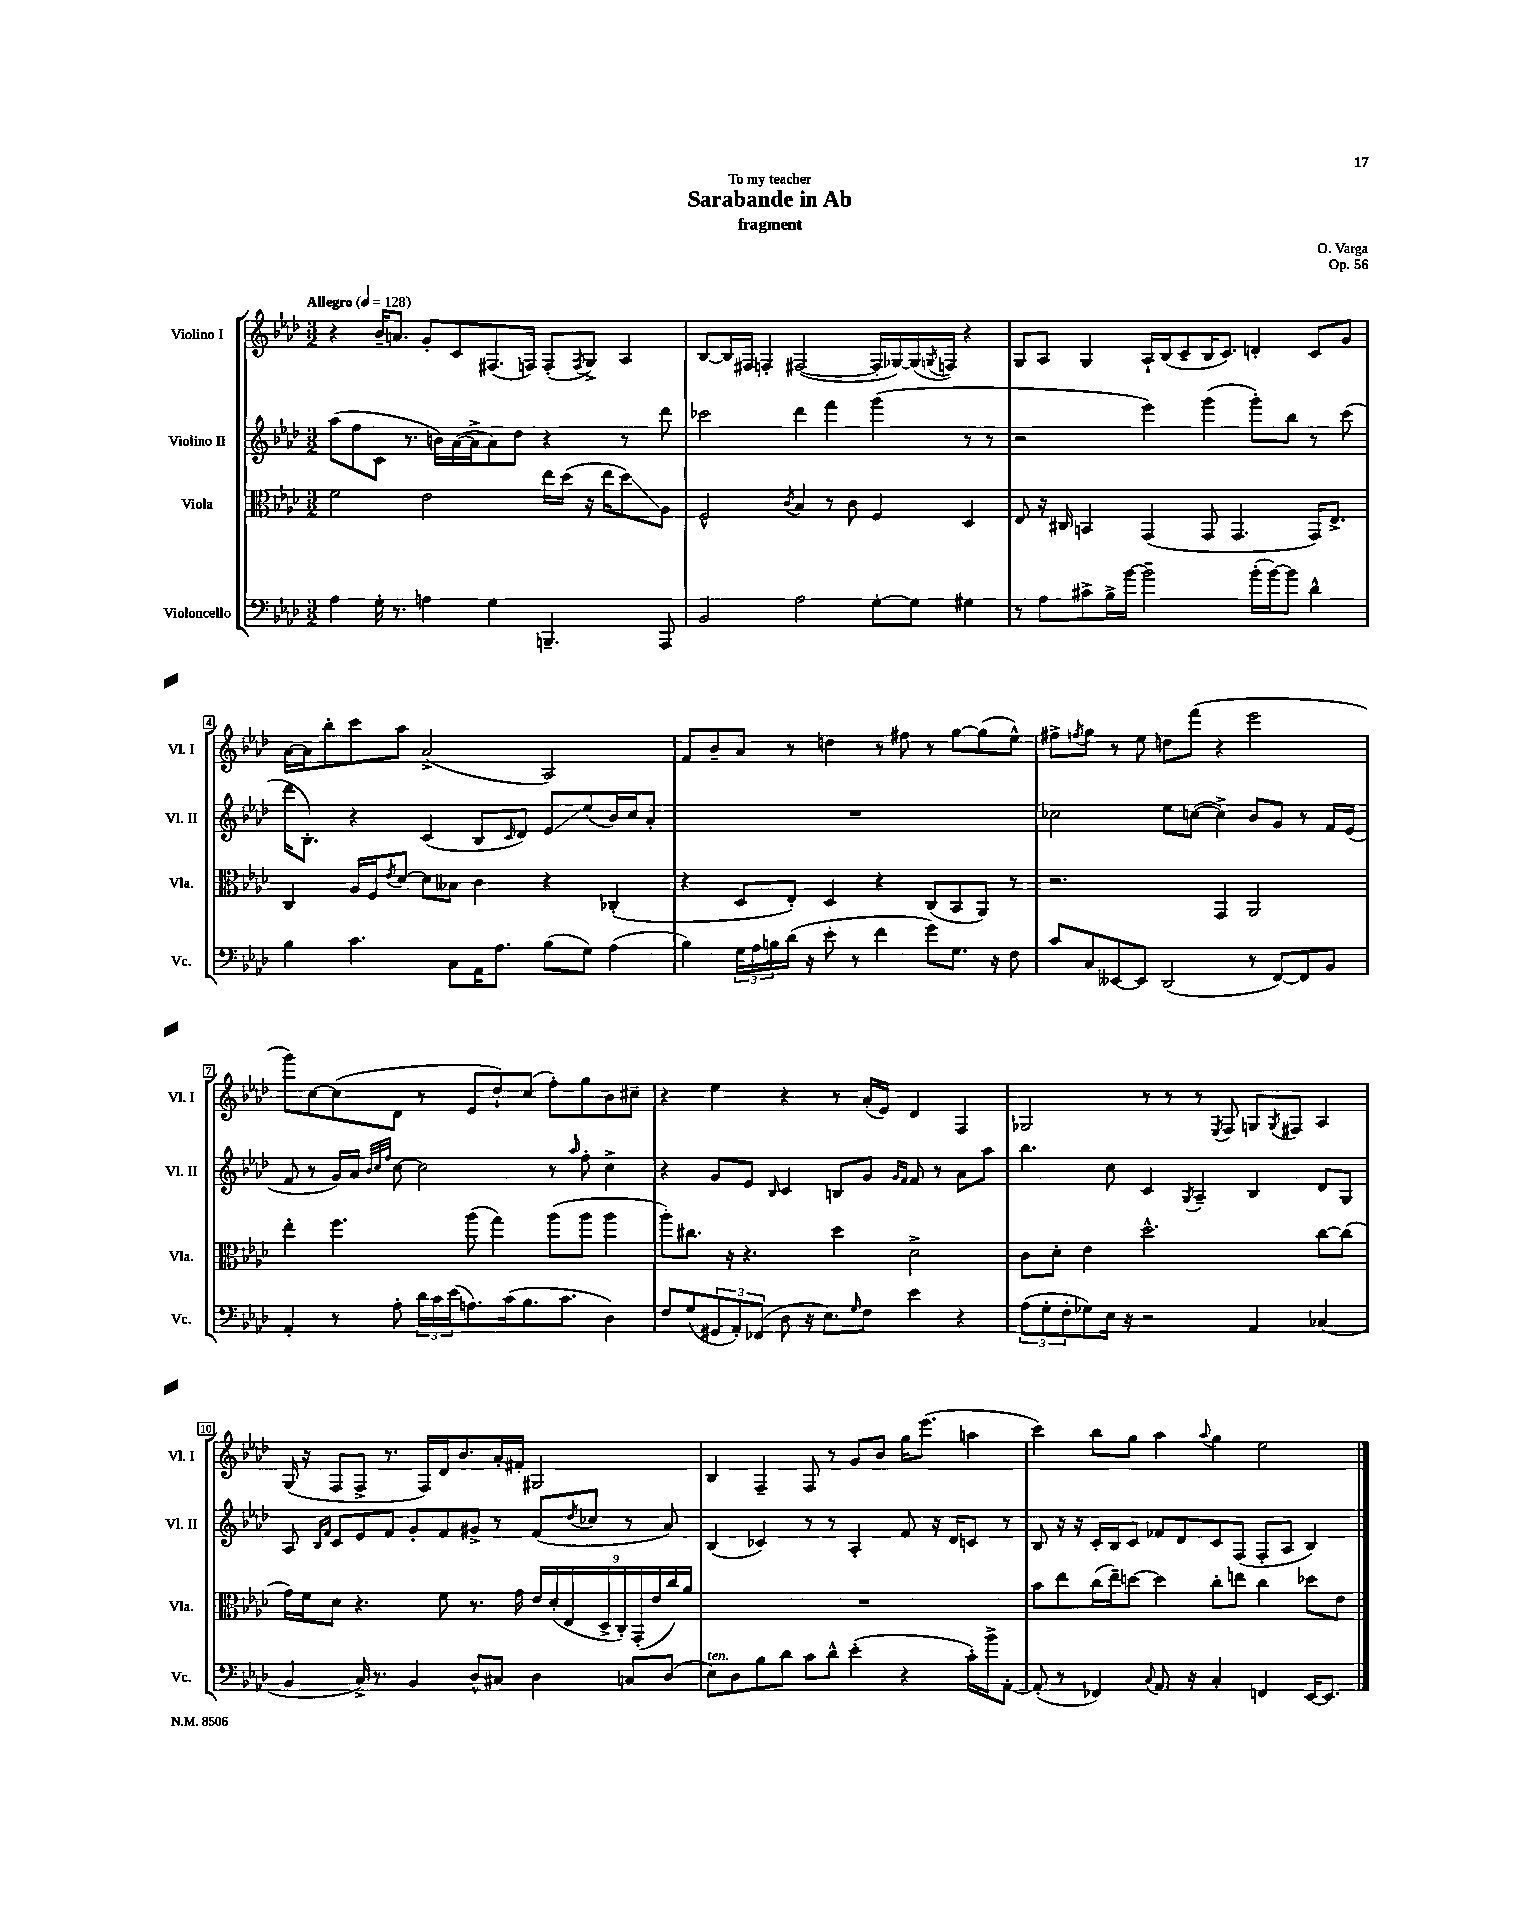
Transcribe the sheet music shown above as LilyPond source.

\header { title = "Sarabande in Ab" composer = "O. Varga" subtitle = "fragment" dedication = "To my teacher" opus = "Op. 56" }
<<
\new StaffGroup <<
\new Staff = "s0" \with { instrumentName = "Violino I" shortInstrumentName = "Vl. I" } {
    \clef treble \key aes \major \numericTimeSignature \time 3/2 \tempo "Allegro" 4 = 128
    r4 bes'16-- a'8. g'8-. c'8 fis8.( f16) f8-.( \acciaccatura { f8 } g8->) aes4 |
    bes8~ bes16 fis16 f4-. fis2~( fis16-. ges16~) ges16( \acciaccatura { g8 } f16) r4 |
    g8 aes8 g4 aes16-! bes16( c'8-- bes16 c'8.) d'4-. c'8 g'8 |
    aes'16~ aes'16 bes''8-. c'''8 aes''8 aes'2->( aes2) |
    f'8 bes'8-- aes'8 r8 d''4 r8 fis''8 r8 g''8~ g''8( ees''8-^) |
    fis''8-> \acciaccatura { f''8 } g''8 r8 ees''8 d''8 f'''8( r4 ees'''2 |
    g'''8) c''8~ c''8( des'8 r8 ees'8 des''8-!) c''8( f''8-.) g''8 bes'8 cis''8-- |
    r4 ees''4 r4 r8 aes'16-.( ees'16) des'4 f4 |
    ges2 r8 r8 r8 \acciaccatura { ees8 } f8 g8 \acciaccatura { g8 } fis8 aes4 |
    g16( r16 f8 f8-> r8. f16) des'16 bes'8. aes'16-. fis'16-. gis2 |
    bes4 f4-- f8 r8 g'8 bes'8 g''16 ees'''8.( a''4 |
    c'''4) bes''8 g''8 aes''4 \appoggiatura { aes''8 } g''4 ees''2 \bar "|." |
}
\new Staff = "s1" \with { instrumentName = "Violino II" shortInstrumentName = "Vl. II" } {
    \clef treble \key aes \major \numericTimeSignature \time 3/2
    aes''8( f''8 c'8 r8. b'16) aes'16~( aes'16-> aes'8) des''8 r4 r8 des'''8 |
    ces'''2 des'''4 f'''4 g'''4( r8 r8 |
    r2 ees'''4) g'''4( g'''8-.) bes''8 r8 c'''8( |
    des'''16 bes8.-.) r4 c'4( bes8 \grace { c'16 } des'8) ees'8\glissando ees''8( bes'16) c''16 aes'8-. |
    R1. |
    ces''2 ees''8 c''8~( c''4->) bes'8 g'8 r8 f'16 ees'16( |
    f'8 r8 g'16) aes'16 \grace { bes'32 c''32 f''32 } c''8~ c''2 r8 \grace { aes''16 } f''8-. c''4-> |
    r4 g'8 ees'8 \grace { bes16 } c'4 b8 g'8 \grace { g'16 f'16 } f'8 r8 aes'8 aes''8 |
    bes''4. c''8 c'4 \acciaccatura { g8 } aes4-- bes4 des'8 g8 |
    aes8 \grace { bes16 f'16 } c'8 ees'8 f'8 g'8-. f'8 gis'8-> r8 f'8( \acciaccatura { des''8 } ces''8 r8 aes'8) |
    bes4( ces'4) r8 r8 aes4-. f'8 r16 des'16 c'8 r8 |
    bes8 r16 r16 c'16-. bes16 c'8 fes'8 des'8 c'8 f8( f8-. aes8 bes4) \bar "|." |
}
\new Staff = "s2" \with { instrumentName = "Viola" shortInstrumentName = "Vla." } {
    \clef alto \key aes \major \numericTimeSignature \time 3/2
    f'2 ees'2 ees''16 des''16( r16 ees''16 des''8\glissando) aes8 |
    f2-^ \acciaccatura { c'8 } bes4 r8 c'8 f4 des4 |
    ees8 r16 cis16 b,4 g,4( g,8 g,4. g,16) ees8.-> |
    c4 aes16 f16 \acciaccatura { ees'8 } des'8~ des'8 beses8 c'4 r4 ces4-.( |
    r4 des8 ees8-.) des4 r4 c8( bes,8 aes,8) r8 |
    r2. g,4 aes,2 |
    ees''4-. f''4. aes''8( g''4) aes''8( aes''8 aes''4 |
    aes''8-.) cis''8. r16 r4. des''4 des'2-> |
    c'8 des'8-. ees'4 des''2.-^ c''8~ c''8( |
    g'16) f'16 des'8 r4. f'8 r8. g'16 \tuplet 9/8 { ees'16 des'16-.( ees16 des16-> c16-.) g,16-.( ees'16 c''16) aes'16 } |
    R1. |
    bes'8 ees''8 c''16( ees''16--) d''8~ d''4 c''8-. e''8 c''4 des''8 ees'8 \bar "|." |
}
\new Staff = "s3" \with { instrumentName = "Violoncello" shortInstrumentName = "Vc." } {
    \clef bass \key aes \major \numericTimeSignature \time 3/2
    aes4 g16-. r8. a4 g4 b,,4.-- aes,,8 |
    bes,2 aes2 g8~-. g8 gis4 |
    r8 aes8 cis'8-> bes16-> bes'16~ bes'2-- bes'16-.( bes'16~) bes'8 des'4-^ |
    bes4 c'4. c8 aes,16 aes8. bes8( g8) aes4( |
    bes4) \tuplet 3/2 { g16 aes16 b16 } des'16( r16 ees'8-. r8 f'4 g'8) g8. r16 f8 |
    c'8 c8 eeses,8~ eeses,8 des,2( r8 f,8~) f,8 bes,8 |
    aes,4-. r8 aes8-. \tuplet 3/2 { des'16 c'16 ees'16( } a8.) c'16( bes8. c'8. des4) |
    f8 g8( \tuplet 3/2 { gis,8 aes,8-.) fes,8( } des8 r16 ees8.) \grace { g16 } f8 ees'4 r4 |
    \tuplet 3/2 { aes8( g8-. f8-. } ges8) ees16 r16 r2 aes,4 ces4( |
    bes,4 c16->) r8. bes,4 des8-^ cis8 des4 c8 des8( |
    ees8^\markup { \italic "ten." }) des8 bes8 des'8 c'8 des'8-^ ees'4-.( r4 c'16-.) bes'16-> aes,8~-. |
    aes,8-.( r8 fes,4) \appoggiatura { c8 } aes,8. r16 c4-. f,4 ees,16~ ees,8. \bar "|." |
}
>>
>>
\layout { \context { \Score \override BarNumber.stencil = #(make-stencil-boxer 0.1 0.3 ly:text-interface::print) } }
